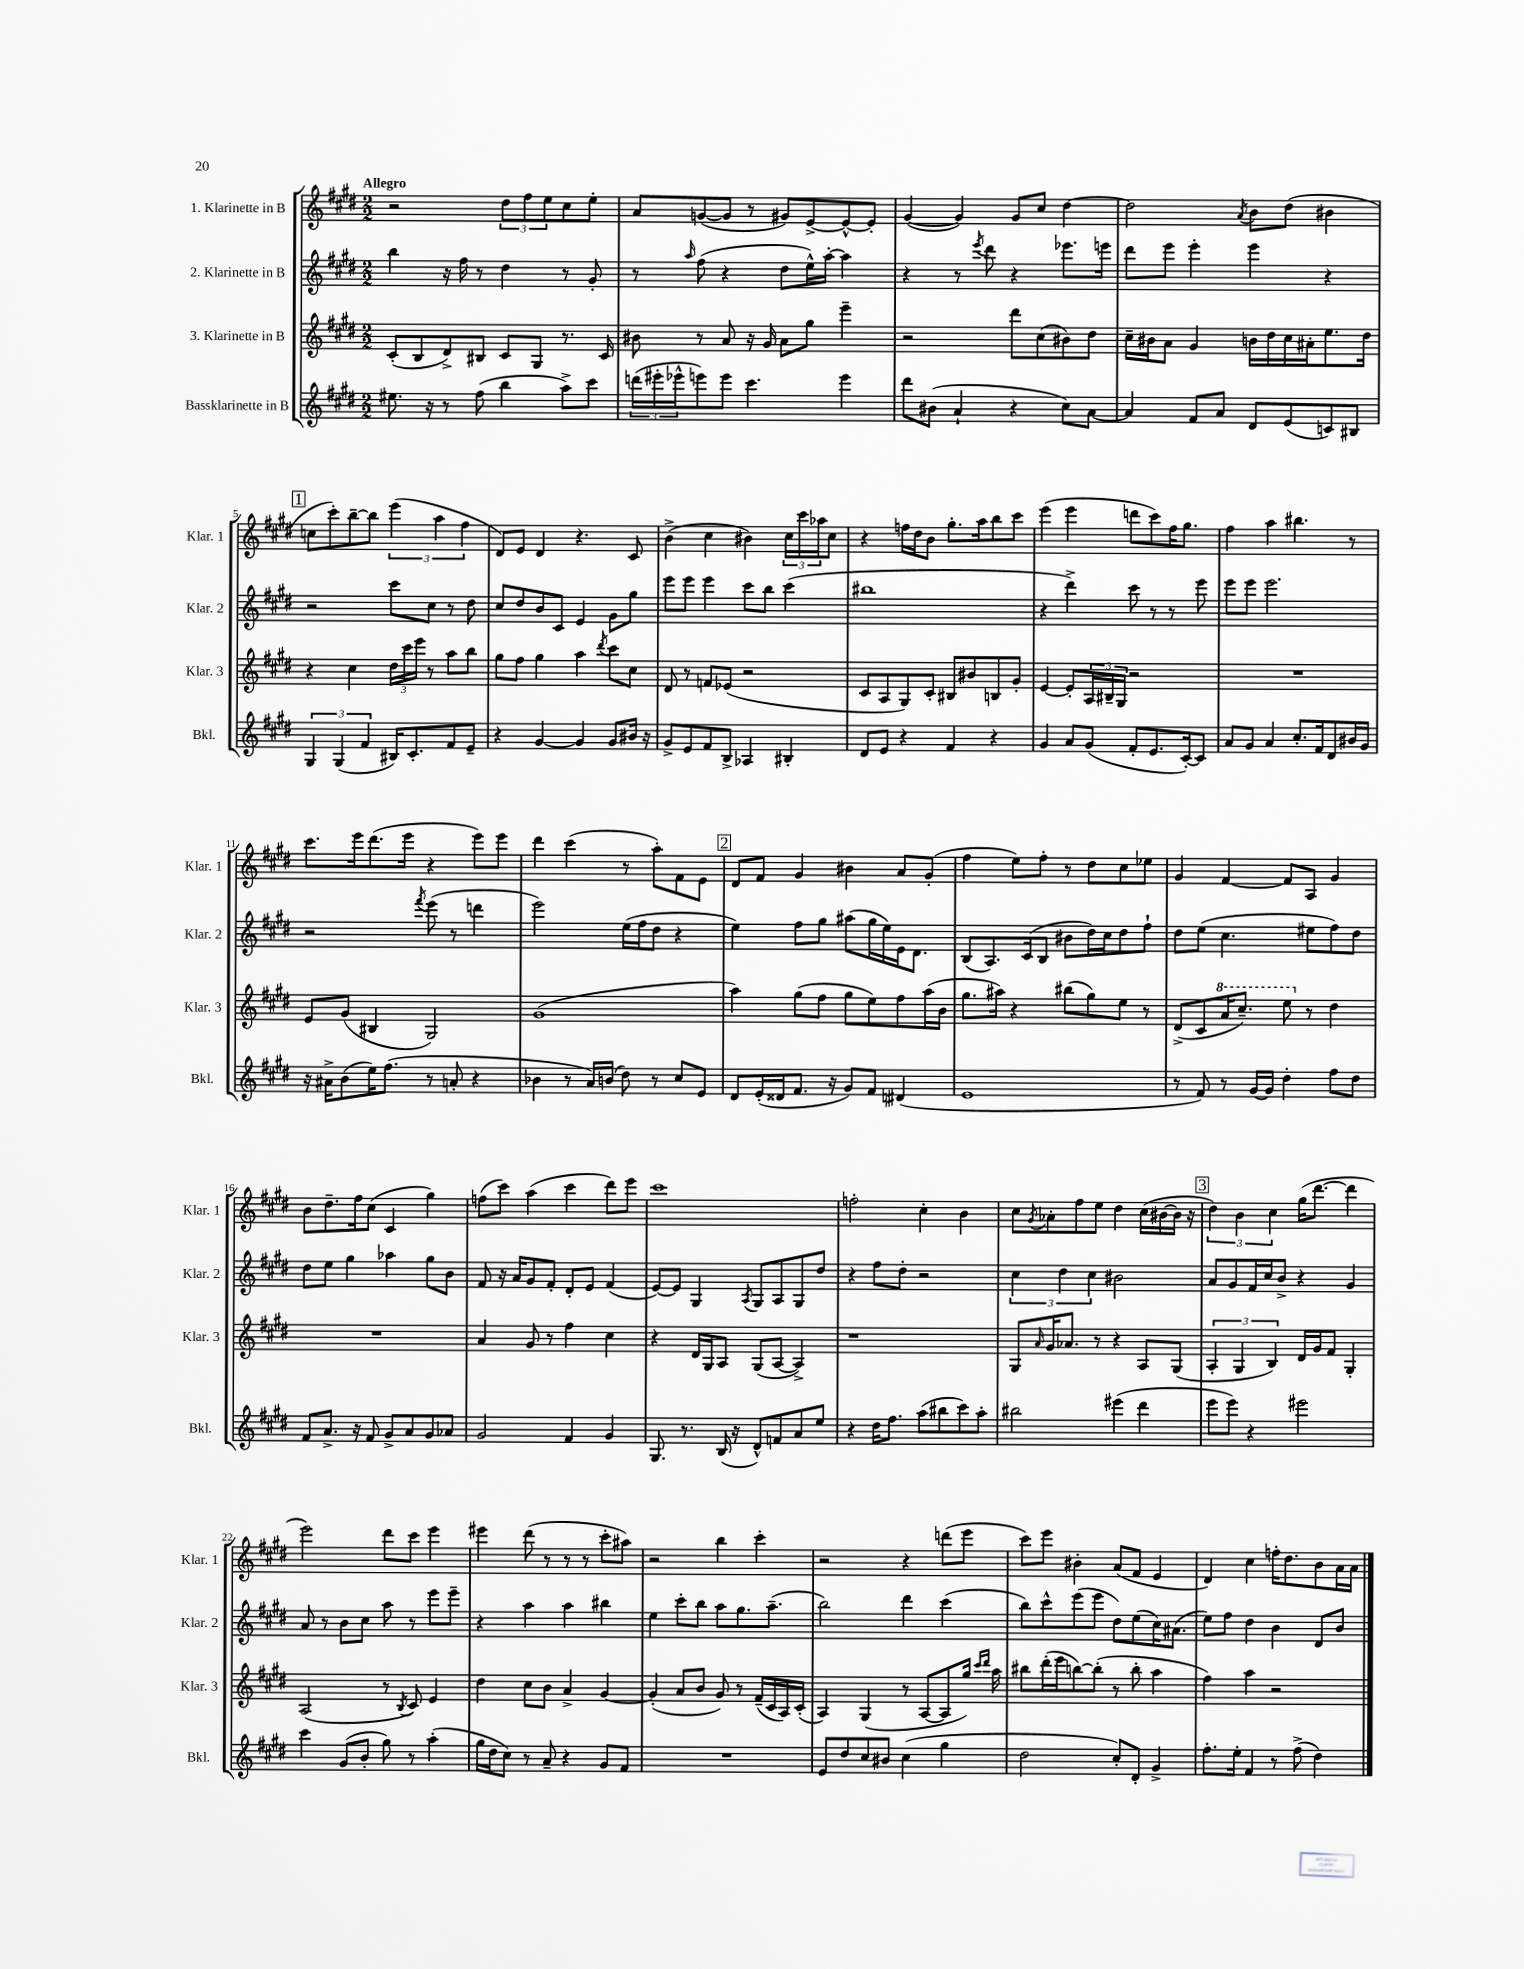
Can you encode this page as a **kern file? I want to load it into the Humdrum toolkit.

**kern	**kern	**kern	**kern
*staff4	*staff3	*staff2	*staff1
*clefG2	*clefG2	*clefG2	*clefG2
*k[f#c#g#d#]	*k[f#c#g#d#]	*k[f#c#g#d#]	*k[f#c#g#d#]
*M2/2	*M2/2	*M2/2	*M2/2
8.ee#	(8c#'	4bb	2r
.	8B	.	.
16r	.	.	.
8r	8d#^)	16r	.
.	.	16ff#	.
(8ff#	8B#	8r	.
4bb	8c#	4dd#	12dd#
.	.	.	12ff#
.	8G#	.	.
.	.	.	12ee
8aa^)	8.r	8r	8cc#
8ccc#	.	8g#'	8ee'
.	16c#	.	.
=	=	=	=
(24ddd	8b#	8r	8a
24eee#'	.	.	.
24eee-^^	.	.	.
.	.	16qqaa	.
8eee)	8r	(8ff#	([8g
8eee	8a	4r	8g]
4.ccc#	16r	.	8r
.	16g#	.	.
.	8a	8dd#	8g#)
.	8gg#	16ee^^)	[8e^
.	.	[16aa'	.
4eee	4eee~	4aa]	8e^^_
.	.	.	8e']
=	=	=	=
8ddd#	2r	4r	([4g#
(8b#	.	.	.
4a`	.	8r	4g#])
.	.	8qeee	.
.	.	8ddd#	.
4r	8ddd#	4r	8g#
.	(8cc#	.	8cc#
8cc#)	8b#)	8.eee-	[4dd#
[8a	8dd#	.	.
.	.	16eee	.
=	=	=	=
4a]	16cc#~	8ddd#	2dd#]
.	16b#	.	.
.	8a	8eee	.
8f#	4g#	4eee'	.
8a	.	.	.
.	.	.	8qa
8d#	16b	4eee	8b
.	16dd#	.	.
(8e	16cc#	.	(8dd#
.	16a#'	.	.
8c)	8.ee	4r	4b#
8B#	.	.	.
.	16dd#	.	.
=	=	=	=
6G#	4r	2r	8cc
.	.	.	8ccc#')
(6G#	.	.	.
.	4cc#	.	[8bb~
6f#	.	.	.
.	.	.	8bb]
16B#)	24dd#	8ccc#	(6eee
.	24ccc#	.	.
8.c#'	.	.	.
.	24eee	.	.
.	8r	8cc#	.
.	.	.	6aa
8f#	8aa	8r	.
.	.	.	6ff#
8e~	8bb	8dd#	.
=	=	=	=
4r	8gg#	8cc#	8d#)
.	8ff#	8dd#	8e
[4g#	4gg#	8b	4d#
.	.	8c#	.
4g#]	4aa	4e	4.r
.	8qddd#	.	.
8g#	8ccc#	8g#	.
16b#	8cc#	8gg#	8c#
16r	.	.	.
=	=	=	=
8g#^	8d#	8eee	(4b^
8e	8r	8eee	.
8f#	8f	4eee	4cc#
8B^	(8e-	.	.
4A-	2r	8ccc#	4b#)
.	.	8bb	.
4B#'	.	(4ccc#	24cc#
.	.	.	24ccc#
.	.	.	24aa-
.	.	.	8cc#
=	=	=	=
8d#	8c#	1bb#	4r
8e	8A	.	.
4r	8G#)	.	16ff
.	.	.	16dd#
.	8c#'	.	8b
4f#	8B#	.	8.gg#'
.	8b#	.	.
.	.	.	16aa
4r	8B	.	8bb
.	8g#'	.	8ccc#
=	=	=	=
4g#	[4e	4r	(4eee
8a	8e']	4ddd#^)	4eee
(8g#	24A	.	.
.	24B#~	.	.
.	24G#	.	.
8f#'	2r	8ccc#	8ddd
8.e	.	8r	8ccc#)
.	.	8r	16ff#
[16c#')	.	.	8.gg#
8c#]	.	8eee	.
=	=	=	=
8a	1r	8eee	4ff#
8g#	.	8eee	.
4a	.	2.eee	4aa
8.cc#'	.	.	4.bb#
16f#	.	.	.
8d#	.	.	.
16b#	.	.	8r
16g#	.	.	.
=	=	=	=
16r	8e	2r	8.ccc#
16a#^	.	.	.
(8b	(8g#	.	.
.	.	.	16eee
16ee)	4B#	.	(8.ddd#
(8.ff#	.	.	.
.	.	.	16eee
.	.	8qfff#	.
8r	2G#)	(8eee	4r
8a'	.	8r	.
4r	.	4ddd	8eee)
.	.	.	8eee
=	=	=	=
4b-	(1g#	2eee)	4ddd#
8r	.	.	(4ccc#
16a)	.	.	.
(16b	.	.	.
8dd#)	.	(16ee	8r
.	.	16ff#	.
8r	.	8dd#	8aa')
8cc#	.	4r	8f#
8e	.	.	8e
=	=	=	=
8d#	4aa)	4ee)	8d#
(16e'	.	.	8f#
16d##	.	.	.
8.f#	(8gg#	8ff#	4g#
.	8ff#	8gg#	.
16r	.	.	.
8g#)	8gg#	(8aa#	4b#
8f#	8ee)	16gg#	.
.	.	16ee)	.
(4d#	8ff#	16e	8a
.	.	8.d#	.
.	(16aa	.	(8g#'
.	16b	.	.
=	=	=	=
1e	8.gg#	(8B	4ff#
.	.	8.A)	.
.	16aa#)	.	.
.	4r	.	8ee)
.	.	(16c#	.
.	.	8B	8ff#'
.	(8bb#	8b#	8r
.	8gg#)	16dd#)	8dd#
.	.	16cc#	.
.	8ee	8dd#	8cc#
.	8r	8ff#`	8ee-
=	=	=	=
8r	(8d#^	8dd#	4g#
8f#)	8c#	(8ee	.
8r	16aa	4.cc#	[4f#
.	8.ccc#~)	.	.
[16g#	.	.	.
16g#]	.	.	.
4dd#'	8eee	.	8f#]
.	8r	8ee#	8A
8ff#	4dd#	8ff#)	4g#
8dd#	.	8dd#	.
=	=	=	=
8f#	1r	8dd#	8b
8.a^	.	8ee	8.dd#~
.	.	4gg#	.
16r	.	.	16ff#
8f#	.	.	(8cc#
8g#^	.	4aa-	4c#
8a	.	.	.
8g#	.	8gg#	4gg#)
8a-	.	8b	.
=	=	=	=
2g#	4a	8f#	(8ff
.	.	16r	8ccc#)
.	.	16a	.
.	8g#	8g#	(4aa
.	8r	8f#'	.
4f#	4ff#	8d#'	4ccc#
.	.	8e	.
4g#	4cc#	(4f#	8ddd#)
.	.	.	8eee
=	=	=	=
8.G#	4r	[8e)	1ccc#
.	.	8e]	.
8.r	.	.	.
.	16d#	4G#	.
.	16G#	.	.
(16B	8A	.	.
16r	.	.	.
.	.	8qA	.
8d#^^)	(8G#	8G#	.
8f	[8A	8A	.
8a	4A^])	8G#	.
8ee	.	8dd#	.
=	=	=	=
4r	1r	4r	2ff'
16dd#	.	8ff#	.
8.ff#	.	.	.
.	.	8dd#'	.
(8aa	.	2r	4cc#'
8bb#	.	.	.
8ccc#)	.	.	4b
8aa'	.	.	.
=	=	=	=
2bb#	8G#	6cc#	8cc#
.	16qqa	.	8qg#
.	16g#	.	8a-'
.	.	6dd#	.
.	8.a-	.	.
.	.	.	8ff#
.	.	6cc#	.
.	8r	.	8ee
(4eee#	4r	2b#	4dd#
4ddd#	8A	.	(16cc#
.	.	.	[16b#
.	(8G#	.	16b#]
.	.	.	16r
=	=	=	=
8eee	6A'	8a	6dd#)
8eee)	.	8g#	.
.	6G#	.	6b
4r	.	16f#	.
.	.	16cc#	.
.	6B)	.	6cc#
.	.	8b^	.
2eee#	16d#	4r	(16gg#
.	16g#	.	[8.ddd#
.	8f#	.	.
.	4G#'	4g#	4ddd#]
=	=	=	=
4ccc#	(2A	8a	2eee)
.	.	8r	.
(8g#	.	8b	.
8b'	.	8cc#	.
8gg#)	8r	8aa	8ddd#
.	8qB	.	.
8r	8c#)	8r	8ccc#
(4aa'	4e	8eee	4eee
.	.	8eee~	.
=	=	=	=
16gg#	4dd#	4r	4eee#
16dd#	.	.	.
8cc#)	.	.	.
8r	8cc#	4aa	(8ddd#
8a~	8b	.	8r
4r	4a^	4aa	8r
.	.	.	8r
8g#	[4g#	4bb#	8ccc#'
8f#	.	.	8aa#)
=	=	=	=
1r	(4g#']	4ee	2r
.	8a	8ccc#'	.
.	8b	8bb	.
.	8g#)	8aa	4bb
.	8r	8.gg#	.
.	(16f#~	.	4ccc#'
.	16c#	(8.aa~	.
.	16A)	.	.
.	(16c#'	.	.
=	=	=	=
8e	4A)	2bb)	2r
8dd#	.	.	.
8cc#	(4G#	.	.
8b#	.	.	.
(4cc#	8r	4ddd#	4r
.	[8A	.	.
4gg#	8A]	(4ccc#	(8ddd
.	16gg#)	.	8eee
.	16qqccc#	.	.
.	16qqddd#	.	.
.	16aa	.	.
=	=	=	=
2dd#	8bb#	8bb)	8ccc#)
.	(16ddd#'	8ccc#^^	8eee
.	16eee	.	.
.	[8bb)	(8eee	4b#'
.	(8bb']	8eee	.
8cc#')	8r	8dd#)	(8a
8d#'	8bb'	(8ee	8f#
4g#^	4aa	16cc#)	4e
.	.	(8.a#	.
=	=	=	=
8.ff#'	4ff#)	8ee)	4d#)
.	.	8ff#	.
16ee'	.	.	.
4f#	4aa	4dd#	4cc#
8r	2r	4b	16ff'
.	.	.	8.dd#
(8ff#^	.	.	.
4dd#)	.	8d#	8b
.	.	8b	16a
.	.	.	16a
==	==	==	==
*-	*-	*-	*-
